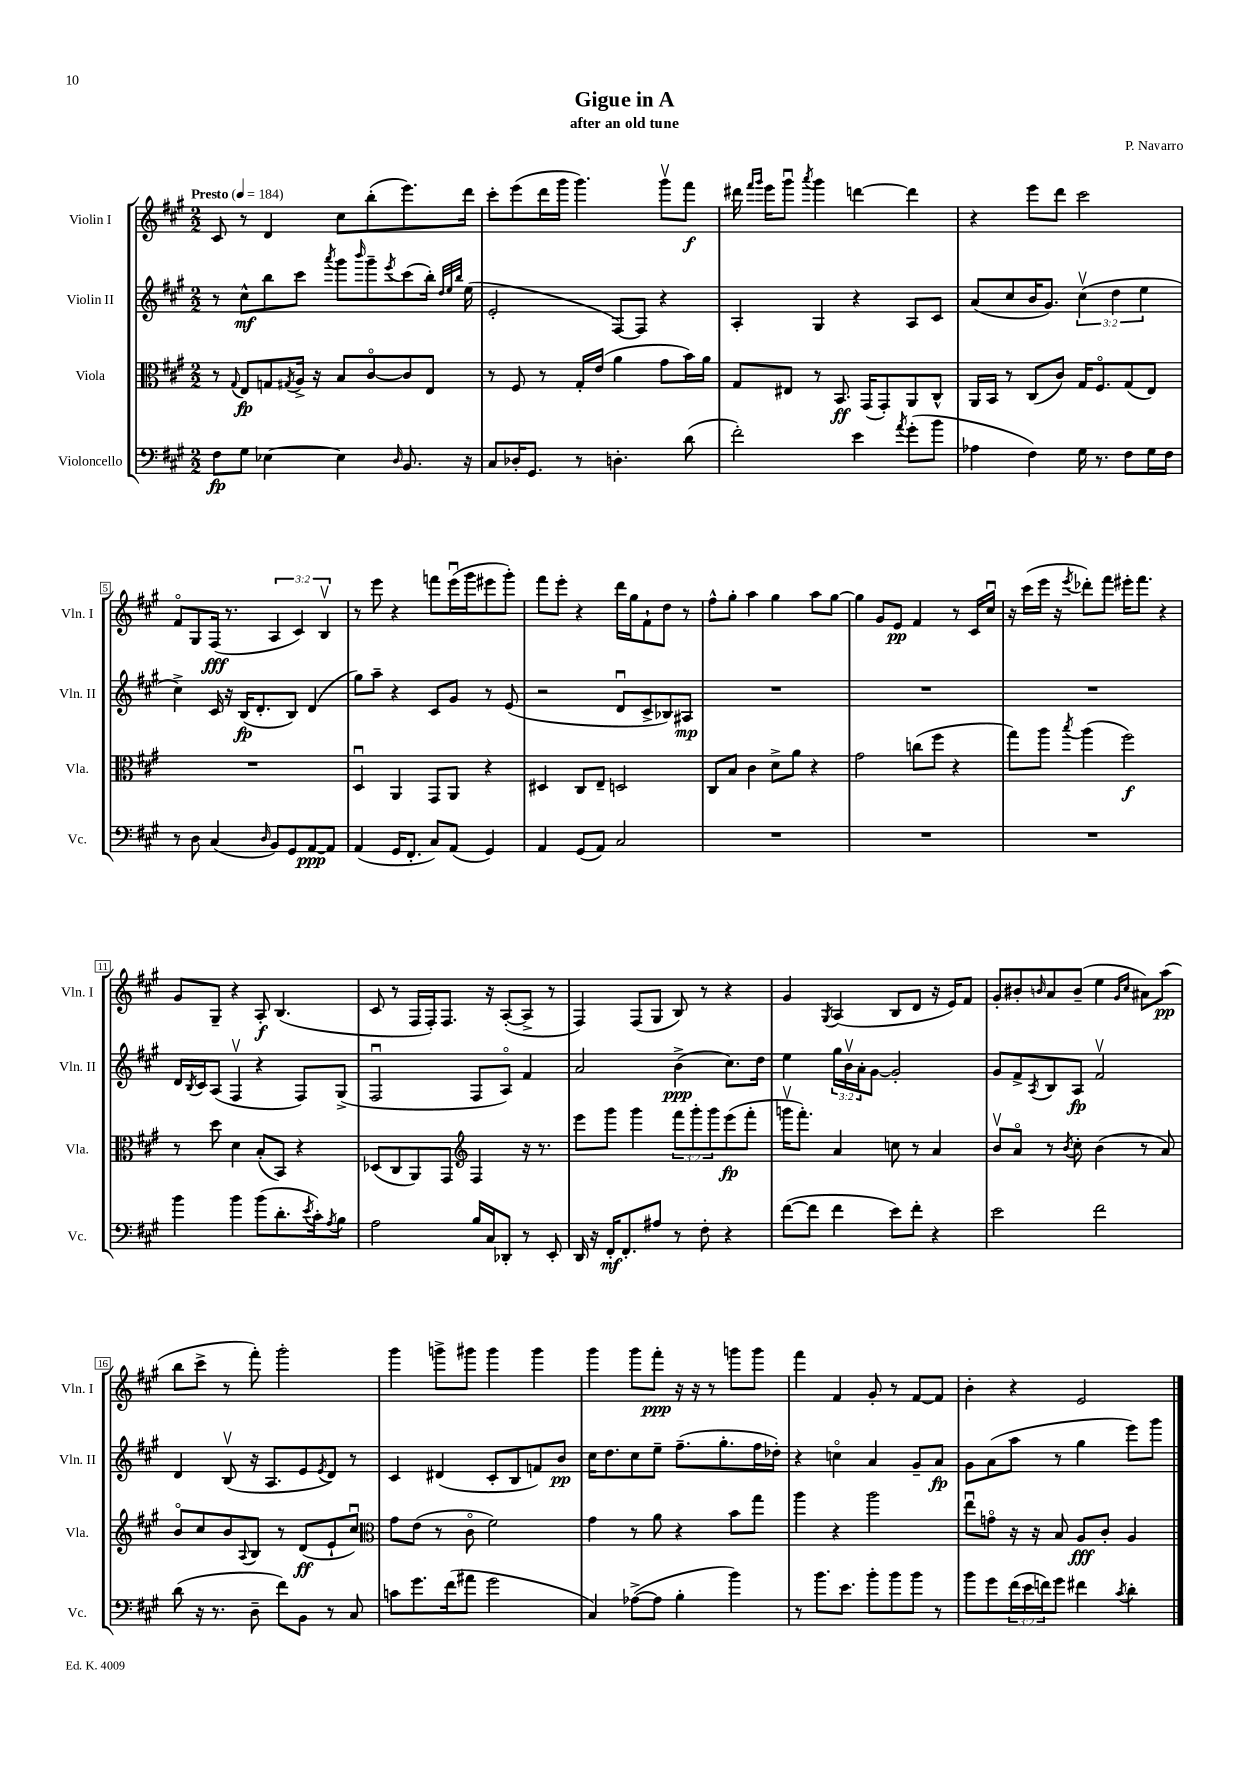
\header { title = "Gigue in A" composer = "P. Navarro" subtitle = "after an old tune" }
<<
\new StaffGroup <<
\new Staff = "s0" \with { instrumentName = "Violin I" shortInstrumentName = "Vln. I" } {
    \clef treble \key a \major \numericTimeSignature \time 2/2 \override Staff.TupletNumber.text = #tuplet-number::calc-fraction-text \tempo "Presto" 4 = 184
    cis'8 r8 d'4 cis''8 b''8-.( e'''8.) d'''16 |
    cis'''8-. e'''8( d'''16 gis'''16 gis'''4.) gis'''8\upbow fis'''8\f |
    dis'''16 \grace { fis'''16 gis'''16 } e'''16 gis'''8\downbow \acciaccatura { a'''8 } gis'''4 d'''4~ d'''4 |
    r4 e'''8 d'''8 cis'''2 |
    fis'8\flageolet gis8 fis16\fff( r8. \tuplet 3/2 { a4 cis'4) b4\upbow } |
    r8 e'''8 r4 f'''8 e'''16\downbow( gis'''16 eis'''8 gis'''8-.) |
    fis'''8 e'''8-. r4 d'''16 gis''16 fis'8-! d''8 r8 |
    fis''8-^ gis''8-. a''4 gis''4 a''8 gis''8~ |
    gis''4 gis'8 e'8\pp fis'4 r8 cis'16 cis''16\downbow |
    r16 cis'''16( e'''16 r16 \acciaccatura { e'''8 } des'''8-.) fis'''8 eis'''16-. fis'''8. r4 |
    gis'8 gis8-- r4 a8-.\f b4.( |
    cis'8 r8 fis16 fis16-.) fis8. r16 a8~-.( a8-> r8 |
    fis4) fis8( gis8 b8) r8 r4 |
    gis'4 \acciaccatura { gis8 } a4( b8 d'8 r16 e'16) fis'8 |
    gis'8-. bis'8-. \grace { b'16 } a'8 b'8--( e''4 \grace { gis'16 cis''16 } ais'8) a''8\pp( |
    b''8 cis'''8-> r8 fis'''8-.) gis'''2-. |
    gis'''4 g'''8-> gis'''8 gis'''4 gis'''4 |
    gis'''4 gis'''8 fis'''8-.\ppp r16 r16 r8 g'''8 g'''8 |
    fis'''4 fis'4 gis'8-. r8 fis'8~ fis'8 |
    b'4-. r4 e'2 \bar "|." |
}
\new Staff = "s1" \with { instrumentName = "Violin II" shortInstrumentName = "Vln. II" } {
    \clef treble \key a \major \numericTimeSignature \time 2/2 \override Staff.TupletNumber.text = #tuplet-number::calc-fraction-text
    r8 cis''8-^\mf b''8 cis'''8 \acciaccatura { a'''8 } gis'''8 \grace { b'''16 } gis'''8-- \acciaccatura { e'''8 } cis'''8( b''16-.) \grace { d''32 e''32 b''32 } e''16( |
    e'2-. fis8~) fis8 r4 |
    a4-. gis4 r4 a8 cis'8 |
    a'8( cis''8 b'16 gis'8.) \tuplet 3/2 { cis''4\upbow( d''4 e''4 } |
    cis''4->) cis'16 r16 b16\fp( d'8.-. b8) d'4( |
    gis''8) a''8-- r4 cis'8 gis'8 r8 e'8( |
    r2 d'8\downbow cis'8-> bes8) ais8\mp |
    R1 |
    R1 |
    R1 |
    d'16 \acciaccatura { b8 } cis'16 a8( fis4\upbow r4 fis8) gis8->( |
    fis2\downbow fis8 a8\flageolet) fis'4 |
    a'2 b'4->\ppp( cis''8.) d''16 |
    e''4 \tuplet 3/2 { gis''16 b'16\upbow a'16-. } gis'8~ gis'2-. |
    gis'8 fis'8-> \acciaccatura { a8 } b8 a8\fp fis'2\upbow |
    d'4 b8\upbow( r16 a8. e'8 \acciaccatura { e'8 } d'8) r8 |
    cis'4 dis'4( cis'8-. b8 f'8) b'8\pp |
    cis''16 d''8. cis''8 e''8-- fis''8.--( gis''8.-. fis''16 des''16-.) |
    r4 c''4\flageolet a'4 gis'8-- a'8\fp |
    gis'8 a'8( a''8 r8 gis''4 e'''8) gis'''8 \bar "|." |
}
\new Staff = "s2" \with { instrumentName = "Viola" shortInstrumentName = "Vla." } {
    \clef alto \key a \major \numericTimeSignature \time 2/2 \override Staff.TupletNumber.text = #tuplet-number::calc-fraction-text
    r8 \appoggiatura { gis8 } e8\fp g8 \acciaccatura { gis8 } a16-> r16 b8 cis'8~\flageolet cis'8 e8 |
    r8 fis8 r8 gis16-. e'16( a'4 gis'8 b'16) a'16 |
    gis8 eis8 r8 b,8.\ff gis,16( gis,8-.) a,8 cis8-^ |
    a,16 b,16 r8 cis8( cis'8) gis16 fis8.\flageolet gis8( e8) |
    R1 |
    d4\downbow a,4 gis,8 a,8 r4 |
    dis4 cis8 e8-- d2 |
    cis8 b8 cis'4 d'8-> a'8 r4 |
    gis'2 c''8( fis''8 r4 |
    gis''8) a''8 \acciaccatura { b''8 } a''4( fis''2\f) |
    r8 d''8 d'4 b8-.( b,8) r4 |
    des8( cis8 a,8) gis,8 \clef treble fis4 r16 r8. |
    e'''8 gis'''8 gis'''4 \tuplet 3/2 { fis'''8 gis'''8-. gis'''8 } e'''8\fp( fis'''8-. |
    g'''16\upbow fis'''8.-.) a'4 c''8 r8 a'4 |
    b'8\upbow a'8\flageolet r8 \acciaccatura { b'8 } cis''8-. b'4( r8 a'8) |
    b'8\flageolet cis''8 b'8 \appoggiatura { a8 } b8 r8 d'8\ff( e'8-! cis''8\downbow) |
    \clef alto gis'8 e'8( r8 cis'8\flageolet fis'2) |
    gis'4 r8 a'8 r4 b'8 gis''8 |
    a''4 r4 a''2 |
    e''8\downbow g'8\flageolet r16 r16 b8 a8\fff cis'8-. a4 \bar "|." |
}
\new Staff = "s3" \with { instrumentName = "Violoncello" shortInstrumentName = "Vc." } {
    \clef bass \key a \major \numericTimeSignature \time 2/2 \override Staff.TupletNumber.text = #tuplet-number::calc-fraction-text
    fis8\fp gis8 ees4~ ees4 \grace { d16 } b,8. r16 |
    cis8 des16-. gis,8. r8 d4.-. d'8( |
    fis'2-.) e'4 \acciaccatura { a'8 } gis'8-.( b'8 |
    aes4 fis4) gis16 r8. fis8 gis16 fis16 |
    r8 d8 cis4( \grace { d16 } b,8) gis,8 a,8~\ppp a,8 |
    a,4( gis,16 fis,8.-. cis8) a,8( gis,4) |
    a,4 gis,8( a,8) cis2 |
    R1 |
    R1 |
    R1 |
    b'4 b'4 b'8( d'8.-. \acciaccatura { e'8 } cis'16-.) \acciaccatura { a8 } b8 |
    a2 b16 cis16 des,8-. r8 e,8-. |
    d,16 r16 fis,16-.\mf fis,8.-. ais8 r8 fis8-. r4 |
    fis'8~( fis'8 fis'4 e'8) fis'8-. r4 |
    e'2 fis'2 |
    d'8( r16 r8. d8-- fis'8) b,8 r8 cis8 |
    c'8 gis'8. fis'16( ais'8 gis'2 |
    cis4) aes8~->( aes8 b4-. b'4) |
    r8 b'8. e'8. b'8-. b'8 b'8 r8 |
    b'8 gis'8 \tuplet 3/2 { fis'16( e'16 f'16) } gis'8 fis'4 \acciaccatura { cis'8 } d'4-. \bar "|." |
}
>>
>>
\layout { \context { \Score \override BarNumber.stencil = #(make-stencil-boxer 0.1 0.3 ly:text-interface::print) } }
